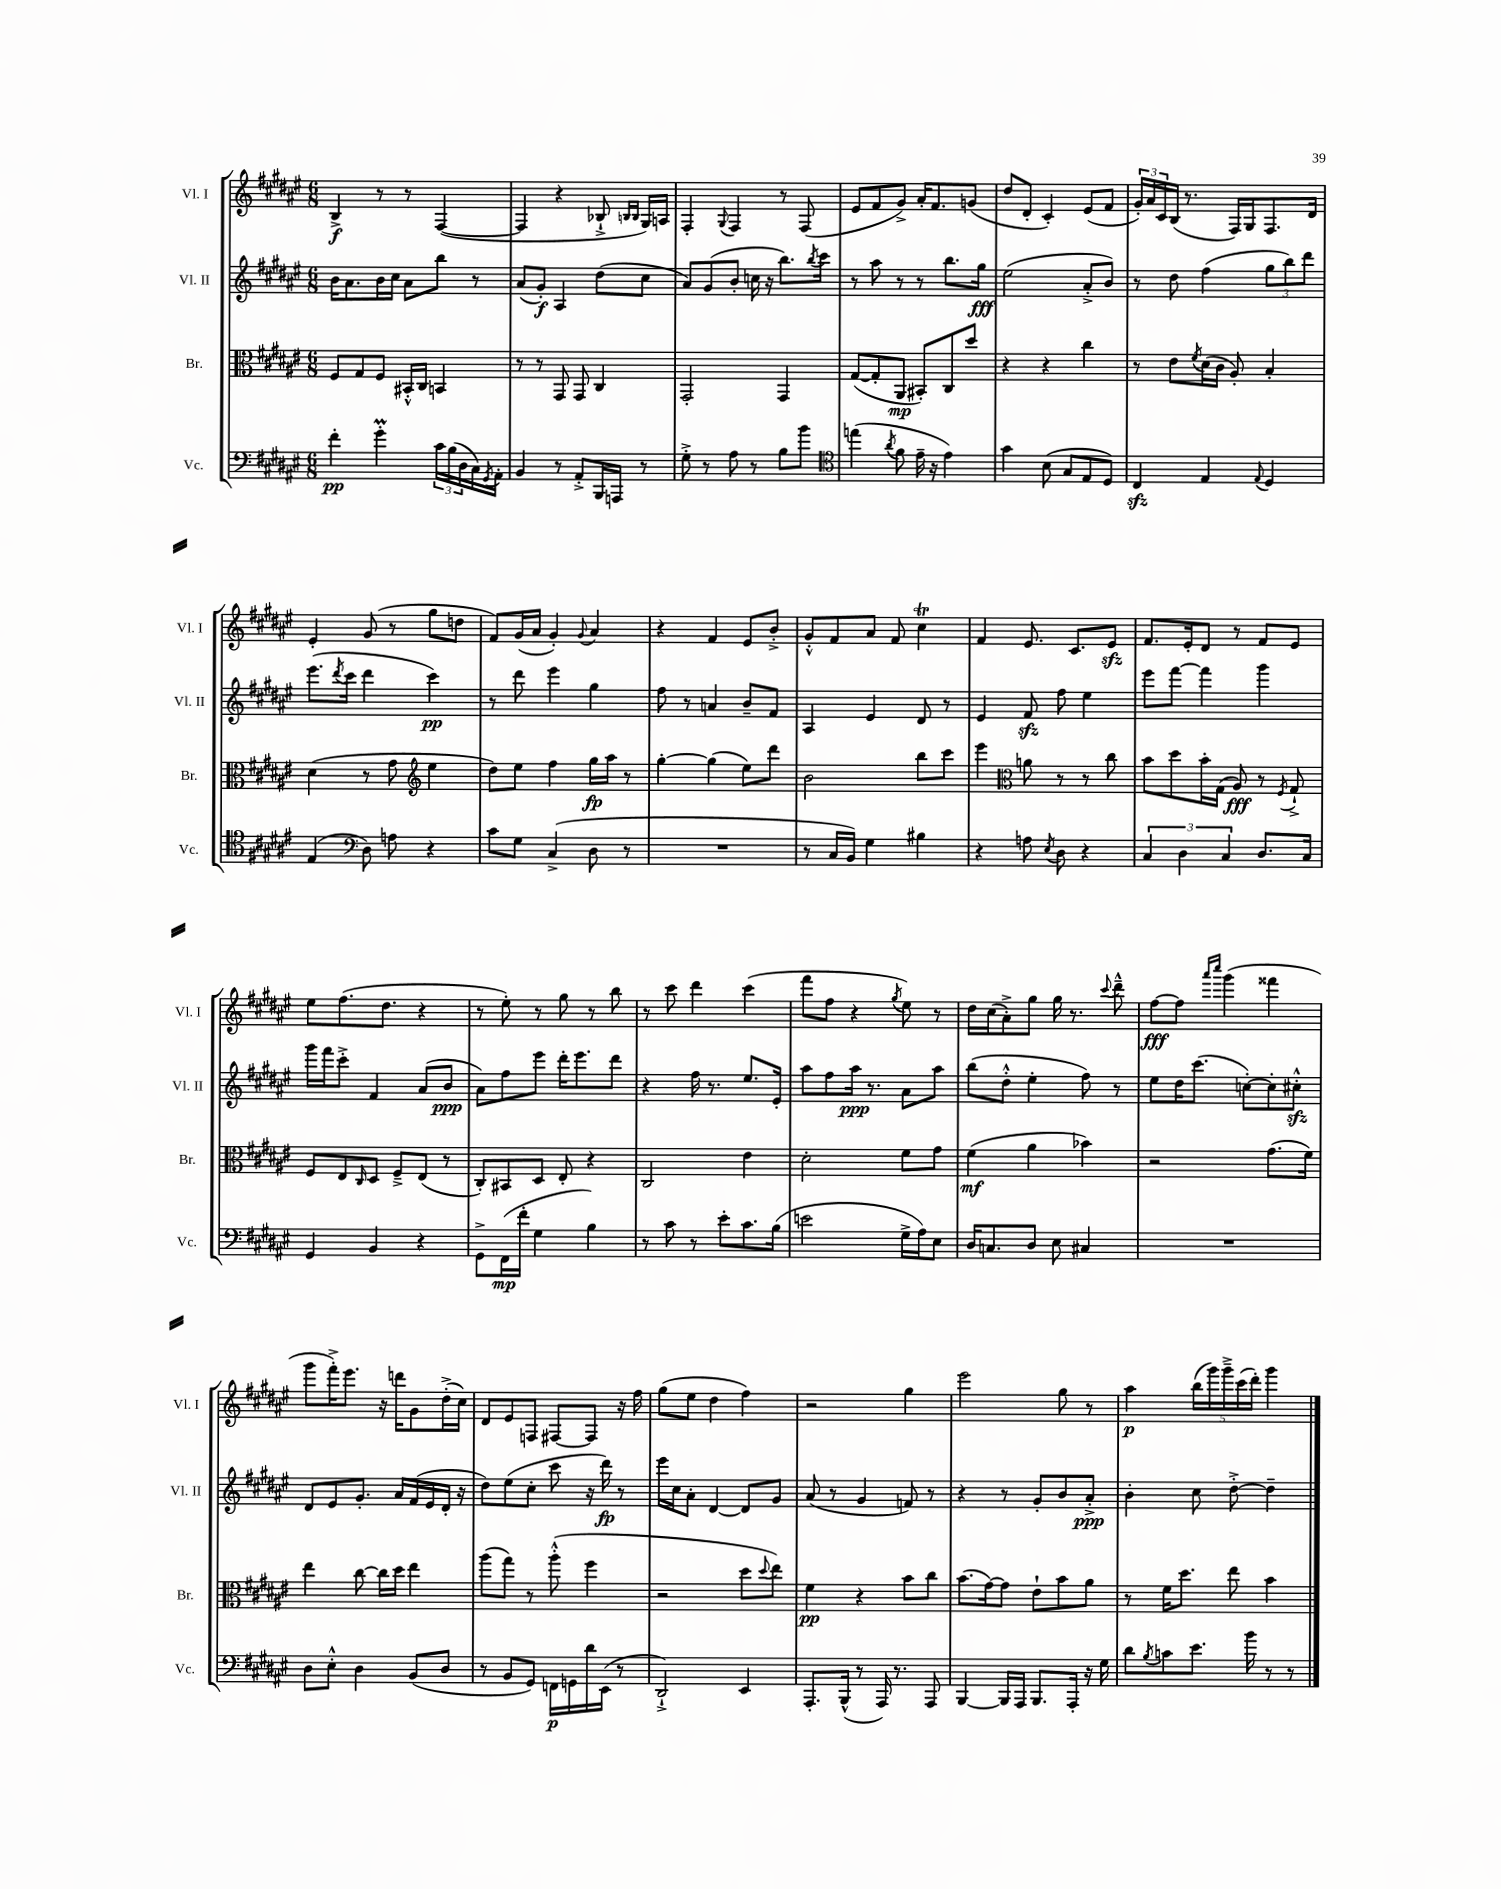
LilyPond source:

<<
\new StaffGroup <<
\new Staff = "s0" \with { instrumentName = "Vl. I" shortInstrumentName = "Vl. I" } {
    \clef treble \key fis \major \numericTimeSignature \time 6/8
    b4->\f r8 r8 fis4~( |
    fis4 r4 bes8-!-> \grace { b16 b16 } gis16) a16 |
    fis4-. \appoggiatura { gis8 } fis4 r8 fis8( |
    eis'8 fis'8 gis'8->) ais'16-. fis'8. g'8( |
    dis''8 dis'8-. cis'4-.) eis'8( fis'8 |
    \tuplet 3/2 { gis'16-.) ais'16 cis'16 } b16( r8. fis16) gis16 fis8. dis'16 |
    eis'4-. gis'8( r8 gis''8 d''8 |
    fis'8) gis'16( ais'16 gis'4-.) \appoggiatura { gis'8 } ais'4 |
    r4 fis'4 eis'8 b'8-.-> |
    gis'8-.-^ fis'8 ais'8 fis'8 cis''4\trill |
    fis'4 eis'8. cis'8. eis'8\sfz |
    fis'8. eis'16-. dis'8 r8 fis'8 eis'8 |
    eis''8 fis''8.( dis''8. r4 |
    r8 eis''8-.) r8 gis''8 r8 b''8 |
    r8 cis'''8 dis'''4 cis'''4( |
    fis'''8 fis''8 r4 \acciaccatura { gis''8 } eis''8) r8 |
    dis''16 cis''16( ais'8-.->) gis''8 gis''16 r8. \appoggiatura { cis'''8 } dis'''8---^ |
    fis''8~\fff fis''8 \grace { ais'''16 cis''''16 } gis'''4( fisis'''4 |
    gis'''8 fis'''16-.->) eis'''8. r16 d'''16 gis'8 dis''16-.->( cis''16) |
    dis'8 eis'8 f8 fis8~ fis8 r16 fis''16 |
    gis''8( eis''8 dis''4 fis''4) |
    r2 gis''4 |
    eis'''2 gis''8 r8 |
    ais''4\p \tuplet 5/4 { b''16( gis'''16) gis'''16---> cis'''16( dis'''16-.) } gis'''4 \bar "|." |
}
\new Staff = "s1" \with { instrumentName = "Vl. II" shortInstrumentName = "Vl. II" } {
    \clef treble \key fis \major \numericTimeSignature \time 6/8
    b'16 ais'8. b'16 cis''16 ais'8 b''8 r8 |
    ais'8( gis'8-.\f) ais4 dis''8( cis''8 |
    ais'8) gis'8( b'8-. c''16 r16 b''8.) \acciaccatura { b''8 } cis'''16 |
    r8 ais''8 r8 r8 b''8. gis''16\fff |
    eis''2( ais'8-.-> b'8) |
    r8 dis''8 fis''4( \tuplet 3/2 { gis''8 b''8) dis'''8 } |
    eis'''8.( \acciaccatura { dis'''8 } cis'''16 dis'''4 cis'''4\pp) |
    r8 dis'''8 eis'''4 gis''4 |
    fis''8 r8 a'4 b'8-- fis'8 |
    ais4 eis'4 dis'8 r8 |
    eis'4 fis'8\sfz fis''8 eis''4 |
    eis'''8 fis'''8~ fis'''4 gis'''4 |
    gis'''16 fis'''16 cis'''8-.-> fis'4 ais'8( b'8\ppp |
    ais'8) fis''8 eis'''8 dis'''16-. eis'''8. dis'''8 |
    r4 fis''16 r8. eis''8. eis'16-. |
    ais''8 fis''8 ais''16\ppp r8. ais'8 ais''8 |
    b''8( dis''8-.-^ eis''4-. fis''8) r8 |
    eis''8 dis''16 cis'''8.( c''8~-.) c''8-. cis''8-.-^\sfz |
    dis'8 eis'8 gis'8.-. ais'16 fis'16( eis'16 dis'16-. r16 |
    dis''8) eis''8( cis''8-. cis'''8 r16 dis'''16\fp) r8 |
    eis'''16 cis''16 ais'8-. dis'4~ dis'8 gis'8 |
    ais'8( r8 gis'4 f'8) r8 |
    r4 r8 gis'8-. b'8 ais'8-.->\ppp |
    b'4-. cis''8 dis''8~-.-> dis''4-- \bar "|." |
}
\new Staff = "s2" \with { instrumentName = "Br." shortInstrumentName = "Br." } {
    \clef alto \key fis \major \numericTimeSignature \time 6/8
    fis8 gis8 fis8 bis,16-.-^ cis16 b,4 |
    r8 r8 gis,8 gis,8 cis4 |
    gis,2-. gis,4 |
    gis8~( gis8-. ais,8\mp bis,8-.) cis8 dis''8 |
    r4 r4 cis''4 |
    r8 eis'8 \acciaccatura { fis'8 } dis'16( cis'16 ais8-.) b4-. |
    dis'4( r8 gis'8 \clef treble eis''4 |
    dis''8) eis''8 fis''4 gis''16\fp ais''16 r8 |
    gis''4~-. gis''4( eis''8) dis'''8 |
    b'2 b''8 cis'''8 |
    eis'''4 \clef alto a'8 r8 r8 cis''8 |
    b'8 dis''8 b'16-. gis16( ais8\fff) r8 \acciaccatura { fis8 } gis8-!-> |
    fis8 eis8 \grace { cis16 } dis8 fis8---> eis8( r8 |
    cis8-.) bis,8 dis8 eis8-. r4 |
    cis2 eis'4 |
    dis'2-. fis'8 gis'8 |
    fis'4\mf( ais'4 bes'4) |
    r2 gis'8.( fis'16) |
    eis''4 cis''8~ cis''16 dis''16 eis''4 |
    ais''8( gis''8) r8 ais''8-.-^( fis''4 |
    r2 dis''8 \appoggiatura { dis''8 } eis''8) |
    fis'4\pp r4 b'8 cis''8 |
    b'8.( gis'16~) gis'8 eis'8-! b'8 ais'8 |
    r8 fis'16 dis''8. eis''8 b'4 \bar "|." |
}
\new Staff = "s3" \with { instrumentName = "Vc." shortInstrumentName = "Vc." } {
    \clef bass \key fis \major \numericTimeSignature \time 6/8
    fis'4-.\pp gis'4-.\prall \tuplet 3/2 { cis'16 b16( dis16 } cis16) \acciaccatura { gis,8 } ais,16-. |
    b,4 r8 ais,8-.-> b,,16 a,,16 r8 |
    gis8-.-> r8 ais8 r8 b8 b'8 |
    \clef tenor e''4( \acciaccatura { ais'8 } fis'8 eis'16-- r16 eis'4) |
    gis'4 b8( gis8 eis8 dis8) |
    cis4\sfz eis4 \appoggiatura { eis8 } dis4 |
    eis4( \clef bass dis8) a8 r4 |
    cis'8 gis8 cis4->( dis8 r8 |
    R2. |
    r8 cis16 b,16) gis4 bis4 |
    r4 a8 \acciaccatura { eis8 } dis8 r4 |
    \tuplet 3/2 { cis4 dis4 cis4 } dis8. cis16 |
    gis,4 b,4 r4 |
    gis,8-> fis,16\mp( fis'16-. gis4 b4) |
    r8 cis'8 r8 eis'8-. cis'8. b16( |
    e'2 gis16-> ais16) eis8 |
    dis16 c8. dis8 eis8 cis4 |
    R2. |
    dis8 eis8-.-^ dis4 b,8( dis8 |
    r8 b,8 gis,8) f,16\p g,16 dis'16 eis,16( r8 |
    dis,2-!->) eis,4 |
    ais,,8.-. b,,16-^( r8 ais,,16) r8. ais,,8 |
    b,,4~ b,,16 ais,,16 b,,8. ais,,16-. r16 gis16 |
    dis'8 \acciaccatura { b8 } c'8 eis'8. b'16 r8 r8 \bar "|." |
}
>>
>>
\layout { \context { \Score \remove "Bar_number_engraver" } }
